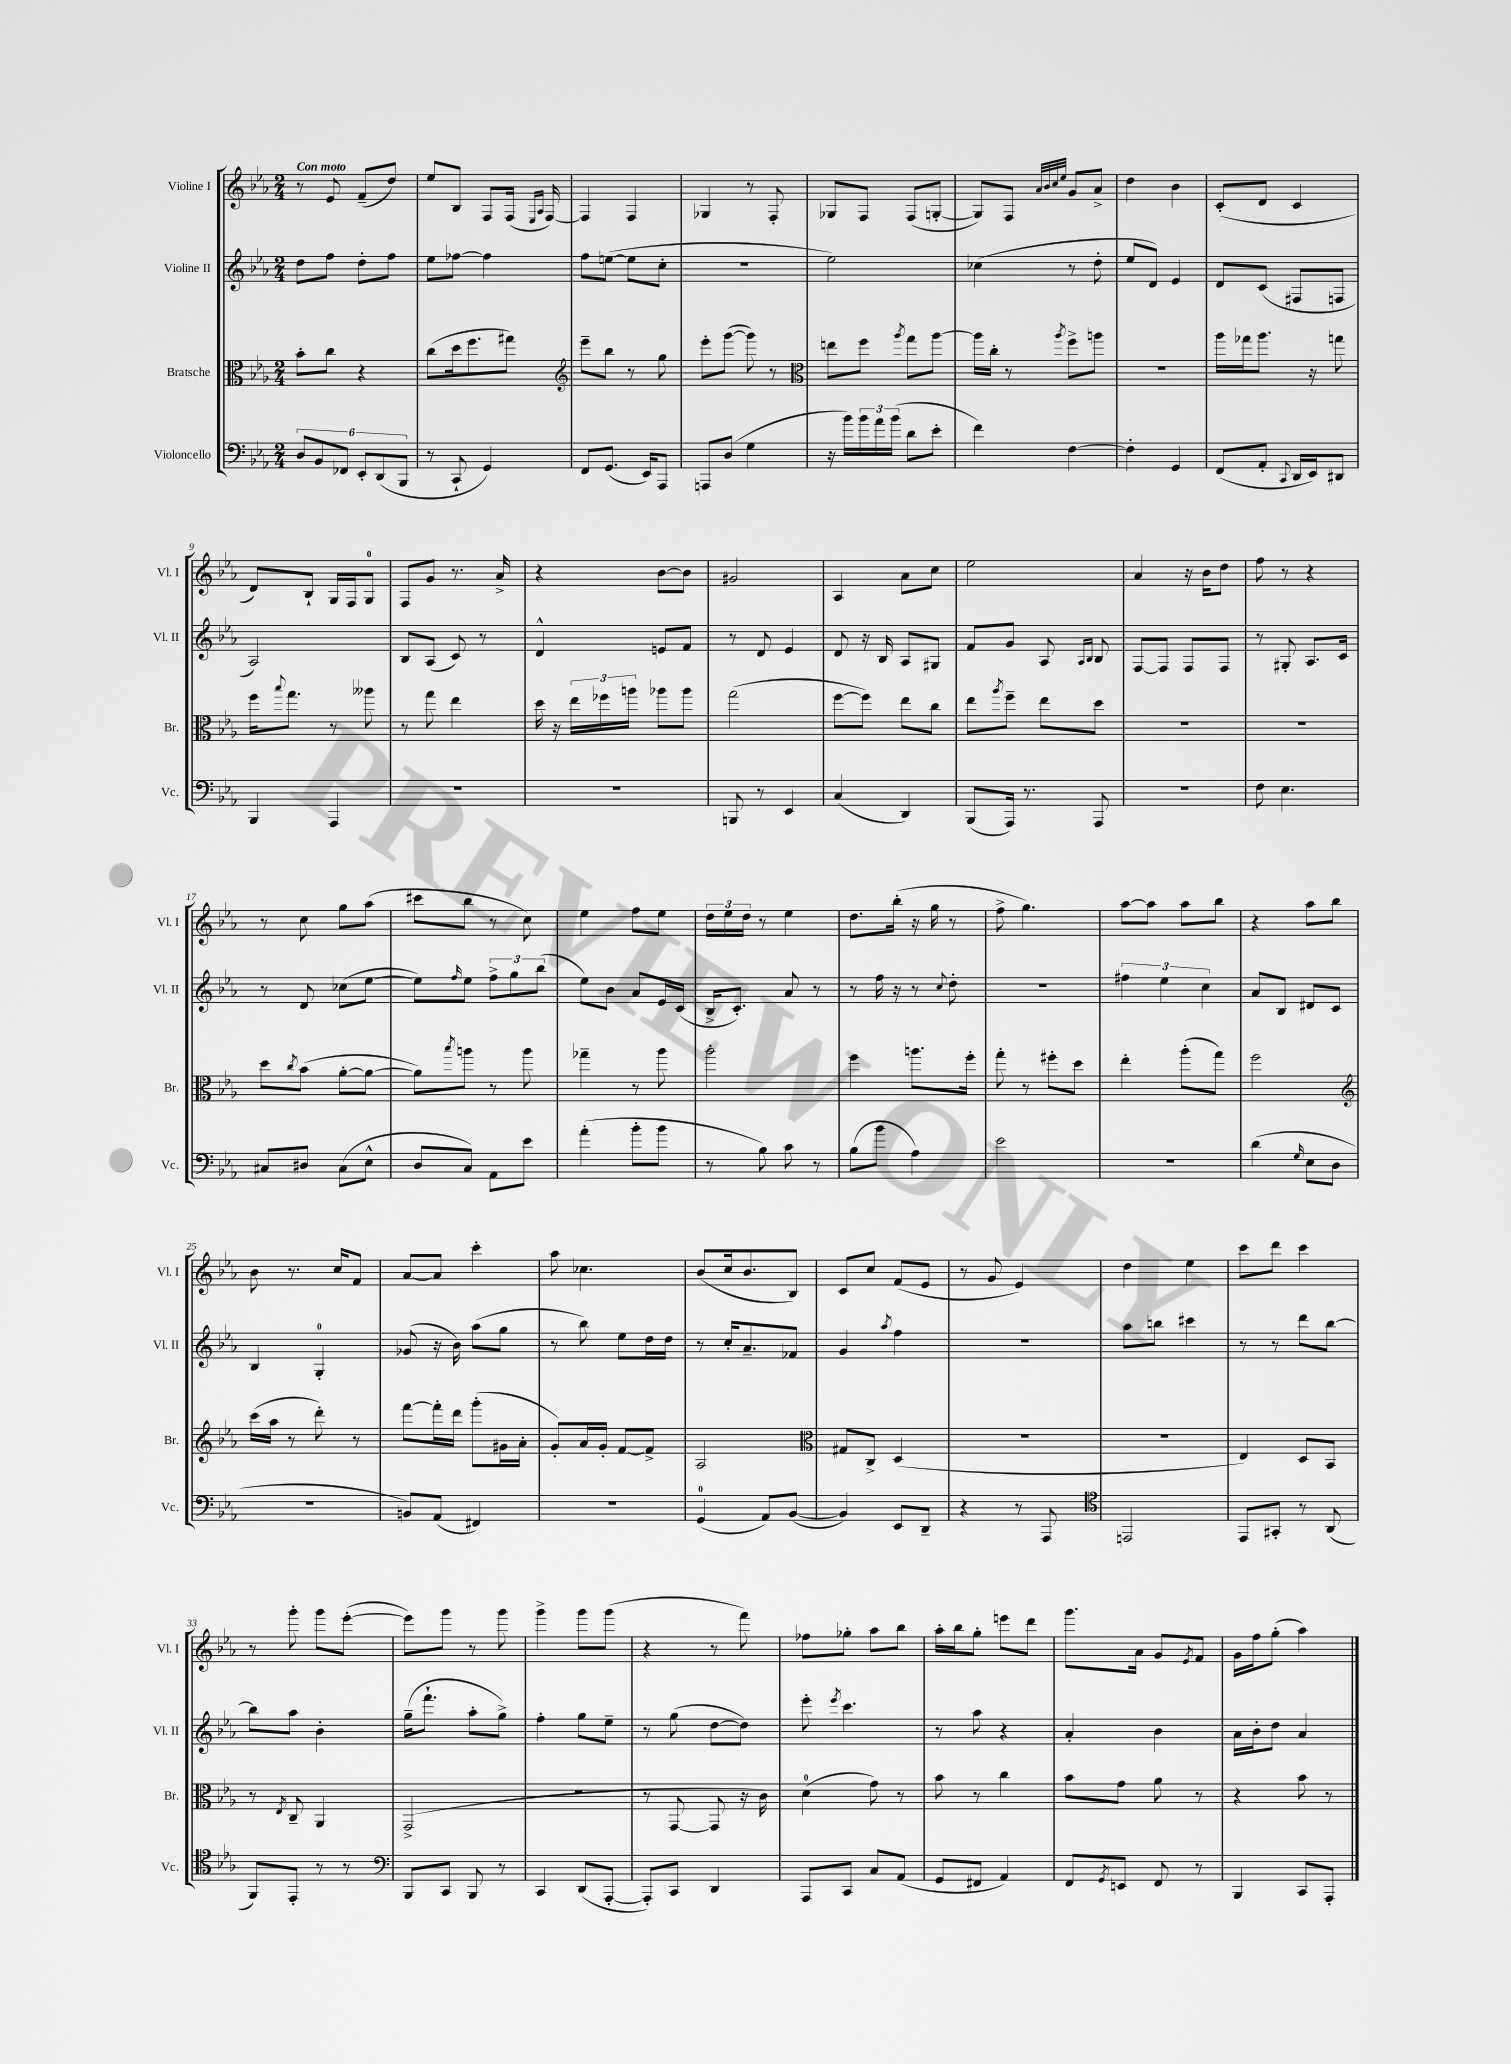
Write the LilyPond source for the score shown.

<<
\new StaffGroup <<
\new Staff = "s0" \with { instrumentName = "Violine I" shortInstrumentName = "Vl. I" } {
    \clef treble \key ees \major \numericTimeSignature \time 2/4 \tempo "Con moto"
    r8 ees'8 f'8--( d''8) |
    ees''8 bes8 f8 f16( \grace { ees16 aes16 } f16~) |
    f4 f4 |
    ges4 r8 f8-. |
    ges8 f8 f8( g8~-. |
    g8) f8 \grace { aes'32 bes'32 c''32 ees''32 } g'8 aes'8-> |
    d''4 bes'4 |
    c'8-.( d'8 c'4 |
    d'8) bes8-! g16 f16 g8-0 |
    f8 g'8 r8. aes'16-> |
    r4 bes'8~ bes'8 |
    gis'2 |
    aes4 aes'8 c''8 |
    ees''2 |
    aes'4 r16 bes'16 d''8 |
    f''8 r8 r4 |
    r8 c''8 g''8 aes''8( |
    cis'''8 bes''8 r8 c''8) |
    ees''4 f''8 ees''8 |
    \tuplet 3/2 { d''16 ees''16 d''16 } r8 ees''4 |
    d''8. bes''16-.( r16 g''16 r8 |
    f''8-> g''4.) |
    aes''8~ aes''8 aes''8 bes''8 |
    r4 aes''8 bes''8 |
    bes'8 r8. c''16 f'8 |
    aes'8~ aes'8 c'''4-. |
    aes''8 ces''4. |
    bes'8( c''16 bes'8. bes8) |
    c'8 c''8 f'8( ees'8 |
    r8 g'8 ees'4) |
    d''4 ees''4 |
    c'''8 d'''8 c'''4 |
    r8 g'''8-. g'''8 ees'''8~-.( |
    ees'''8) g'''8 r8 g'''8 |
    g'''4-> g'''8 g'''8( |
    r4 r8 f'''8) |
    fes''8 ges''8-. aes''8 bes''8 |
    aes''16-. bes''16 g''8-. e'''8 d'''8 |
    g'''8. aes'16 g'8 \acciaccatura { ees'8 } f'8 |
    g'16 f''16 g''8-.( aes''4) \bar "|." |
}
\new Staff = "s1" \with { instrumentName = "Violine II" shortInstrumentName = "Vl. II" } {
    \clef treble \key ees \major \numericTimeSignature \time 2/4
    d''8 f''8 d''8-. f''8 |
    ees''8 fes''8~ fes''4 |
    f''8 e''8~( e''8 c''8-. |
    r2 |
    ees''2) |
    ces''4( r8 d''8-. |
    ees''8 d'8) ees'4 |
    d'8 c'8( fis8 f8 |
    aes2) |
    bes8 aes8( c'8) r8 |
    d'4-^ e'8 f'8 |
    r8 d'8 ees'4 |
    d'8 r16 bes16 aes8 gis8 |
    f'8 g'8 aes8 \grace { aes16 bes16 } bes8 |
    f8~ f8 f8 f8 |
    r8 gis8-. aes8. c'16 |
    r8 d'8 ces''8( ees''8~ |
    ees''8) \grace { f''16 } ees''8 \tuplet 3/2 { f''8-> g''8 bes''8( } |
    ees''8) bes'8 aes'8 ees'16 c'16( |
    bes16-> c'8.-.) aes'8 r8 |
    r8 f''16 r16 r8 \appoggiatura { c''8 } d''8-. |
    r2 |
    \tuplet 3/2 { fis''4 ees''4 c''4 } |
    aes'8 bes8 dis'8 c'8 |
    bes4 g4-0-. |
    ges'8( r16 bes'16) aes''8( g''8 |
    r8 bes''8) ees''8 d''16 d''16 |
    r8 c''16-. aes'8.-- fes'8 |
    g'4 \acciaccatura { aes''8 } f''4 |
    R2 |
    aes''8 b''8 cis'''4 |
    r8 r8 d'''8 bes''8~ |
    bes''8 aes''8 bes'4-. |
    g''16--( f'''8.-! aes''8-. g''8->) |
    f''4-. g''8 ees''8-- |
    r8 g''8( d''8~ d''8) |
    ees'''8-. \acciaccatura { ees'''8 } c'''4. |
    r8 aes''8 r4 |
    aes'4-. bes'4 |
    aes'16 bes'16-. d''8 aes'4 \bar "|." |
}
\new Staff = "s2" \with { instrumentName = "Bratsche" shortInstrumentName = "Br." } {
    \clef alto \key ees \major \numericTimeSignature \time 2/4
    bes'8-. c''8 r4 |
    c''8( d''16 f''8. gis''8) |
    \clef treble ees'''8-- bes''8 r8 g''8 |
    ees'''8-. g'''8~( g'''8) r8 |
    \clef alto e''8 f''8 \acciaccatura { aes''8 } g''8 aes''8~ |
    aes''16 c''16-. r8 \acciaccatura { aes''8 } f''8-> a''8 |
    r2 |
    aes''16 ges''16 aes''8. r16 g''8 |
    f''16 \appoggiatura { bes''8 } g''8. r8 aeses''8 |
    r8 g''8 ees''4 |
    d''16 r16 \tuplet 3/2 { ees''16 fes''16 a''16 } aes''8 aes''8 |
    g''2( |
    f''8~ f''8) ees''8 c''8 |
    ees''8 \acciaccatura { aes''8 } f''8-- ees''8 d''8 |
    R2 |
    R2 |
    d''8 \acciaccatura { c''8 } bes'8( aes'8~-. aes'8~ |
    aes'8) \acciaccatura { bes''8 } a''8 r8 a''8 |
    ges''4-- r8 aes''8 |
    aes''2-. |
    f''4 a''8. f''16-. |
    g''8-. r8 fis''8-. d''8 |
    ees''4-. aes''8-.( g''8) |
    f''2 |
    \clef treble c'''16( aes''16 r8 d'''8-.) r8 |
    f'''8~ f'''16-. d'''16 g'''8-.( gis'16 aes'16-. |
    g'8-.) aes'16 g'16-. f'8~ f'8-> |
    aes2 |
    \clef alto gis8 c8-> d4( |
    R2 |
    R2 |
    ees4) d8 bes,8 |
    r8 \acciaccatura { ees8 } c8-- aes,4 |
    g,2->( |
    R2 |
    r8 g,8~ g,8 r16 c'16) |
    d'4-0( g'8) r8 |
    bes'8 r8 c''4 |
    bes'8 g'8 aes'8 r8 |
    r4 bes'8 r8 \bar "|." |
}
\new Staff = "s3" \with { instrumentName = "Violoncello" shortInstrumentName = "Vc." } {
    \clef bass \key ees \major \numericTimeSignature \time 2/4
    \tuplet 6/4 { d8 bes,8 fes,8 ees,8-. d,8( bes,,8 } |
    r8 c,8-! g,4) |
    f,8 g,8.( ees,16) aes,,8 |
    a,,8 d8( g4 |
    r16 bes'16) \tuplet 3/2 { bes'16 aes'16 bes'16( } d'8 ees'8-. |
    f'4) f4~ |
    f4-. g,4 |
    f,8( aes,8-. \appoggiatura { c,8 } d,16 ees,16) dis,8 |
    bes,,4 aes,,4 |
    r2 |
    R2 |
    b,,8 r8 ees,4 |
    c4( d,4) |
    bes,,8( aes,,16) r8. aes,,8 |
    r2 |
    f8 ees4. |
    cis8 dis8 cis8( ees8-^ |
    d8 c8) aes,8 ees'8 |
    aes'4-.( bes'8-. bes'8 |
    r8 bes8) c'8 r8 |
    bes8( bes'8 aes4) |
    ees'2 |
    R2 |
    d'4( \grace { g16 } ees8 d8 |
    r2 |
    b,8) aes,8( fis,4) |
    R2 |
    g,4-0( aes,8) bes,8~( |
    bes,4) ees,8 d,8-- |
    r4 r8 aes,,8 |
    \clef tenor e,2 |
    ees,8 gis,8-. r8 aes,8( |
    f,8) ees,8-. r8 r8 |
    \clef bass bes,,8 c,8 bes,,8 r8 |
    c,4 d,8( aes,,8~-. |
    aes,,8-.) c,8 d,4 |
    aes,,8 c,8 c8 aes,8( |
    g,8 fis,8 aes,4) |
    f,8 \acciaccatura { g,8 } e,8 f,8 r8 |
    bes,,4 c,8 aes,,8-. \bar "|." |
}
>>
>>
